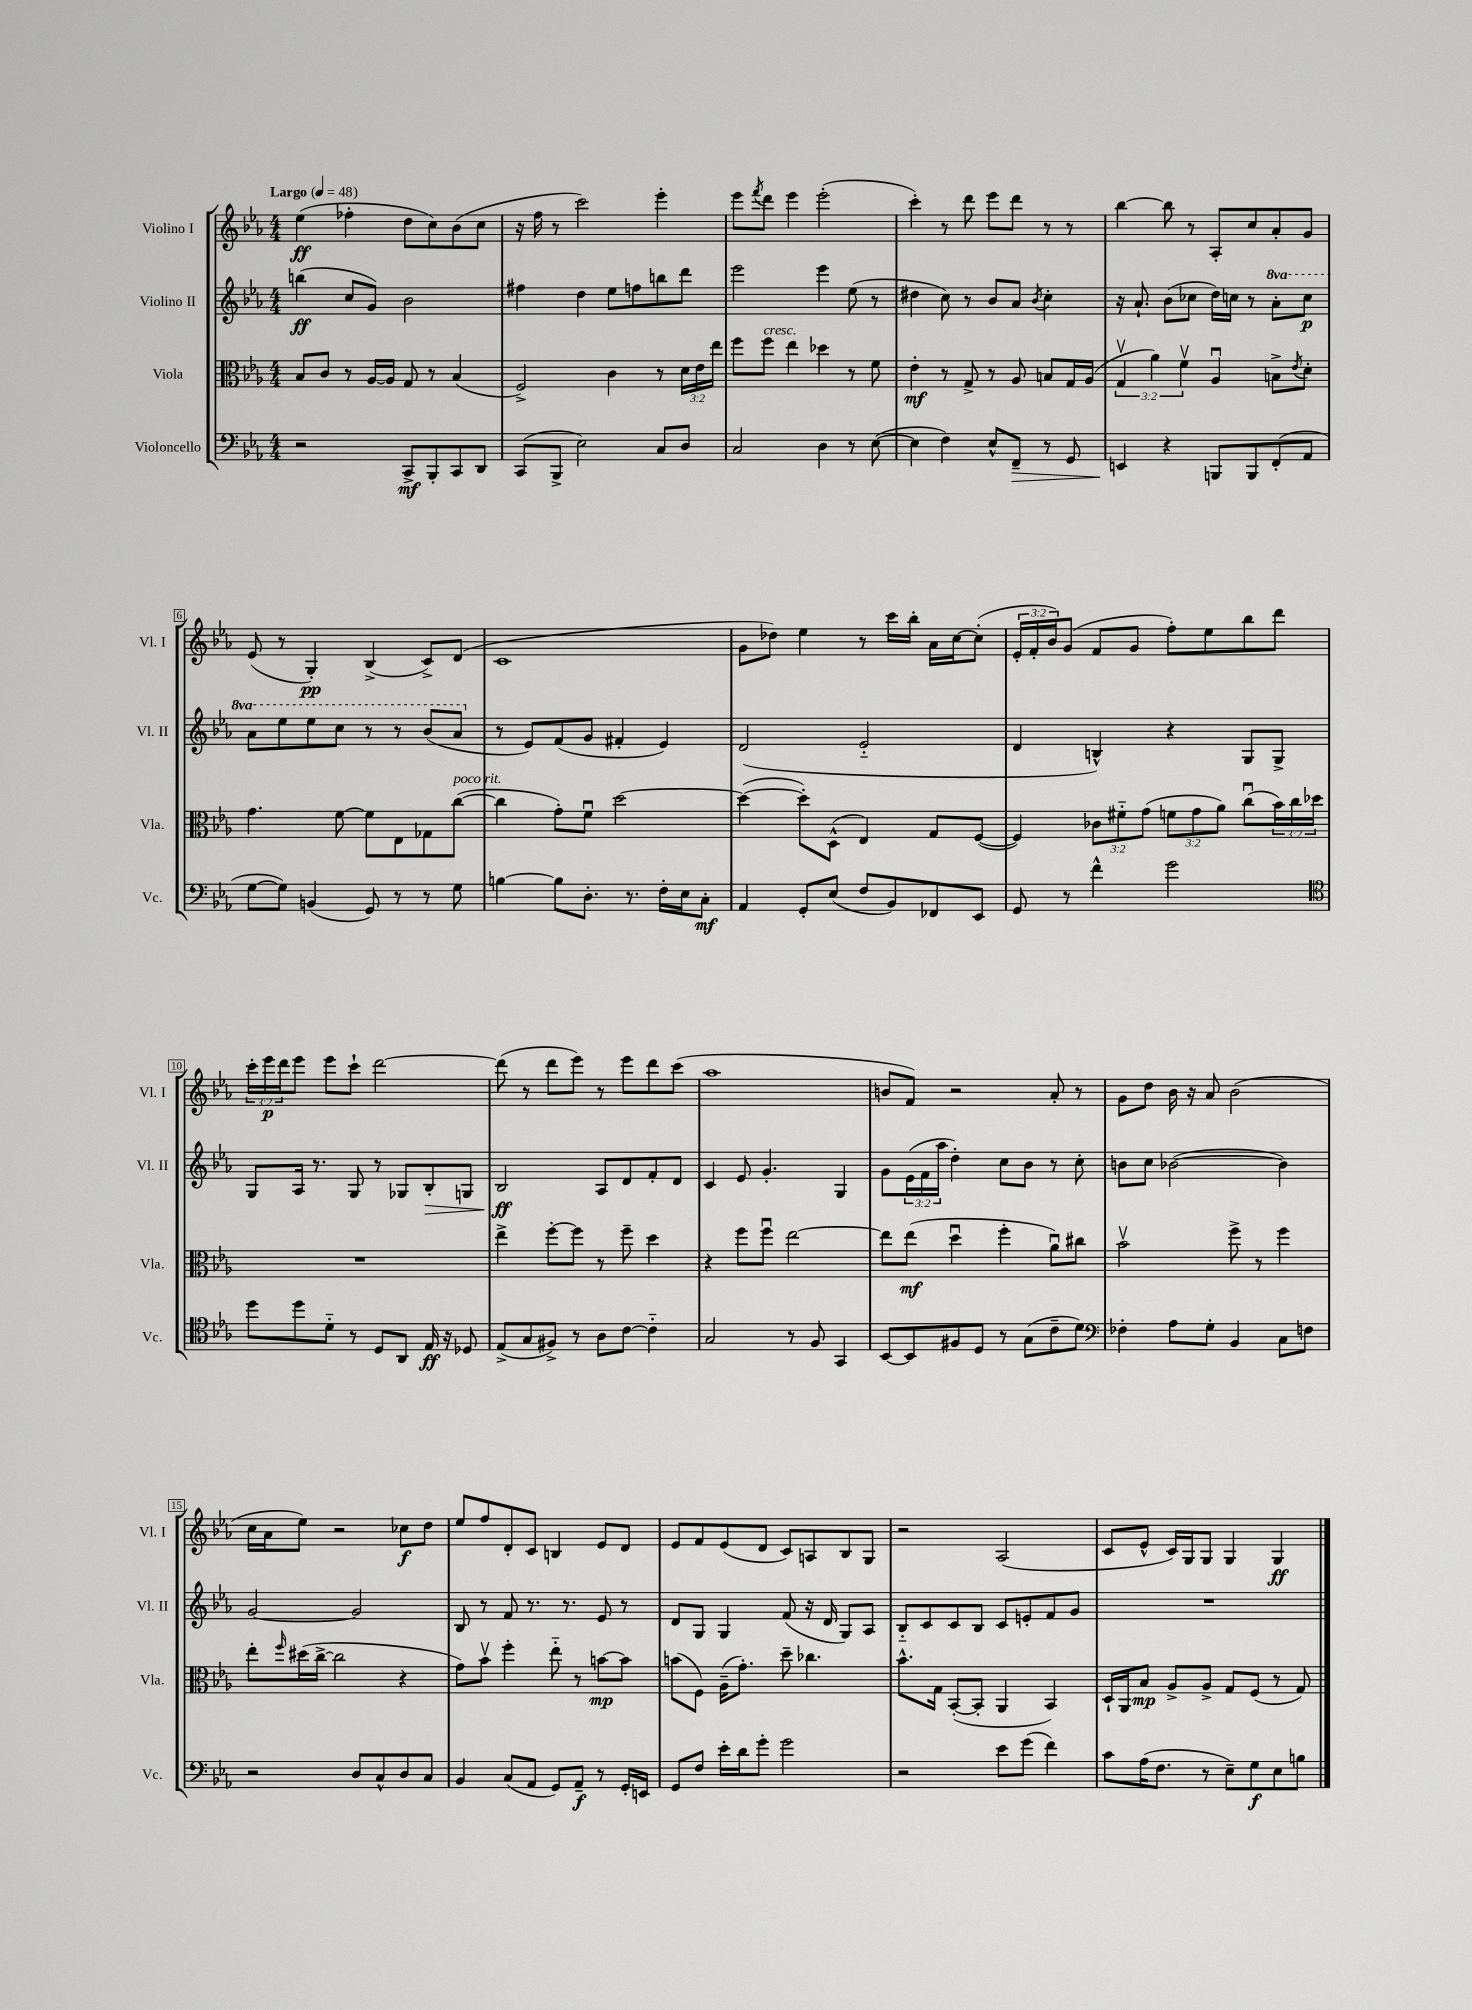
<<
\new StaffGroup <<
\new Staff = "s0" \with { instrumentName = "Violino I" shortInstrumentName = "Vl. I" } {
    \clef treble \key ees \major \numericTimeSignature \time 4/4 \override Staff.TupletNumber.text = #tuplet-number::calc-fraction-text \tempo "Largo" 4 = 48
    ees''4\ff( fes''4-. d''8 c''8) bes'8( c''8 |
    r16 f''16 r8 c'''2) ees'''4-. |
    ees'''8 \acciaccatura { f'''8 } d'''8 ees'''4 ees'''2-.( |
    c'''4-.) r8 d'''8 ees'''8 d'''8 r8 r8 |
    bes''4~ bes''8 r8 aes8-. c''8 aes'8-. g'8 |
    ees'8( r8 g4-.\pp) bes4->( c'8->) d'8( |
    c'1 |
    g'8 des''8) ees''4 r8 c'''16 bes''16-. aes'16 c''16~ c''8-.( |
    \tuplet 3/2 { ees'16-. f'16-. bes'16) } g'8( f'8 g'8 f''8-.) ees''8 bes''8 d'''8 |
    \tuplet 3/2 { c'''16-. ees'''16\p d'''16 } ees'''8 ees'''8 c'''8-! d'''2~ |
    d'''8( r8 d'''8 ees'''8) r8 ees'''8 d'''8 c'''8( |
    aes''1 |
    b'8 f'8) r2 aes'8-. r8 |
    g'8 d''8 bes'16 r16 aes'8 bes'2( |
    c''16 aes'16 ees''8) r2 ces''8\f d''8 |
    ees''8 f''8 d'8-. c'8 b4 ees'8 d'8 |
    ees'8 f'8 ees'8( d'8 c'8) a8 bes8 g8 |
    r2 aes2( |
    c'8 ees'8-^ c'16) g16 g8 g4 g4\ff \bar "|." |
}
\new Staff = "s1" \with { instrumentName = "Violino II" shortInstrumentName = "Vl. II" } {
    \clef treble \key ees \major \numericTimeSignature \time 4/4 \override Staff.TupletNumber.text = #tuplet-number::calc-fraction-text \set Staff.ottavationMarkups = #ottavation-simple-ordinals
    b''4\ff( c''8 g'8) bes'2 |
    fis''4 d''4 ees''8 f''8 b''8 d'''8 |
    ees'''2 ees'''4 ees''8( r8 |
    dis''4 c''8) r8 bes'8 aes'8 \acciaccatura { bes'8 } c''4-. |
    r16 aes'8.-! bes'8( ces''8 d''16) c''16 r8 \ottava #1 aes''8-. c'''8\p |
    aes''8 ees'''8 ees'''8 c'''8 r8 r8 bes''8( aes''8 \ottava #0 |
    r8 ees'8) f'8( g'8 fis'4-. ees'4) |
    d'2( ees'2-_ |
    d'4 b4-^) r4 g8 g8-> |
    g8 aes16 r8. g8 r8 ges8 bes8-.\> g8 |
    bes2\ff\! aes8 d'8 f'8-. d'8 |
    c'4 ees'8 g'4.-. g4 |
    g'8 \tuplet 3/2 { ees'16( f'16 aes''16 } d''4-.) c''8 bes'8 r8 c''8-. |
    b'8 c''8 bes'2~( bes'4) |
    g'2~ g'2 |
    bes8 r8 f'8 r8. r8. ees'8 r8 |
    d'8 g8 g4 f'8( r16 d'16 g8) aes8 |
    bes8-_ c'8 c'8 bes8 c'8 e'8-. f'8 g'8 |
    R1 \bar "|." |
}
\new Staff = "s2" \with { instrumentName = "Viola" shortInstrumentName = "Vla." } {
    \clef alto \key ees \major \numericTimeSignature \time 4/4 \override Staff.TupletNumber.text = #tuplet-number::calc-fraction-text
    bes8 c'8 r8 aes16~ aes16 g8 r8 bes4( |
    f2->) c'4 r8 \tuplet 3/2 { d'16 ees'16 ees''16 } |
    f''8 f''8^\markup { \italic "cresc." } ees''4 des''4 r8 f'8 |
    ees'4-.\mf r8 g8-> r8 aes8 b8 g16 aes16( |
    \tuplet 3/2 { g4\upbow aes'4) f'4\upbow } aes4\downbow b8-> \acciaccatura { ees'8 } d'8-. |
    g'4. f'8~ f'8 ees8 ges8 c''8~^\markup { \italic "poco rit." }( |
    c''4 g'8-.) f'8\downbow d''2~ |
    d''4~( d''8-.) d8-^( ees4) g8 f8~( |
    f4) \tuplet 3/2 { ces'8 fis'8-_ g'8( } \tuplet 3/2 { f'8 g'8 aes'8) } c''8\downbow( \tuplet 3/2 { bes'16) c''16 des''16 } |
    R1 |
    ees''4-> f''8~-. f''8 r8 f''8-- d''4 |
    r4 f''8 f''8\downbow ees''2~ |
    ees''8 ees''8\mf( d''4\downbow f''4-. aes'8\downbow) cis''8 |
    bes'2\upbow f''8-> r8 f''4 |
    ees''8-. \grace { f''16 } dis''16( c''16~-> c''2 r4 |
    g'8) bes'8\upbow f''4-. ees''8-_ r8 b'8~\mp b'8 |
    b'8( f8) aes16--( g'8.-.) d''8-- ces''4. |
    bes'8.-^ g16 bes,8~-.( bes,8-. aes,4 bes,4) |
    d16-! aes,16 bes8\mp aes8-> aes8-> g8 f8( r8 g8) \bar "|." |
}
\new Staff = "s3" \with { instrumentName = "Violoncello" shortInstrumentName = "Vc." } {
    \clef bass \key ees \major \numericTimeSignature \time 4/4
    r2 c,8->\mf bes,,8-. c,8 d,8 |
    c,8( bes,,8-> ees2) c8 d8 |
    c2 d4 r8 ees8~( |
    ees4 f4) ees8-^ f,8--\> r8 g,8 |
    e,4\! r4 b,,8 b,,8 f,8-.( aes,8 |
    g8~ g8) b,4( g,8) r8 r8 g8 |
    b4~ b8 d8.-. r8. f16-. ees16 c8-.\mf |
    aes,4 g,8-. ees8( f8 bes,8) fes,8 ees,8 |
    g,8 r8 f'4-^ g'2 |
    \clef tenor d''8 d''8 d'8-_ r8 d8 aes,8 ees16\ff r16 des8 |
    ees8->( g8 fis8->) r8 aes8 c'8~ c'4-_ |
    g2 r8 f8 g,4 |
    bes,8~ bes,8 fis8 d8 r8 g8( c'8-- d'8) |
    \clef bass fes4-. aes8 g8-. bes,4 c8 f8 |
    r2 d8 c8-^ d8 c8 |
    bes,4 c8( aes,8 g,8) aes,8--\f r8 g,16-. e,16 |
    g,8 f8 ees'16-. d'16 g'8-. g'2 |
    r2 ees'8 g'8( f'4) |
    c'8 aes16( f8. r8 ees8--) g8\f ees8 b8 \bar "|." |
}
>>
>>
\layout { \context { \Score \override BarNumber.stencil = #(make-stencil-boxer 0.1 0.3 ly:text-interface::print) } }
